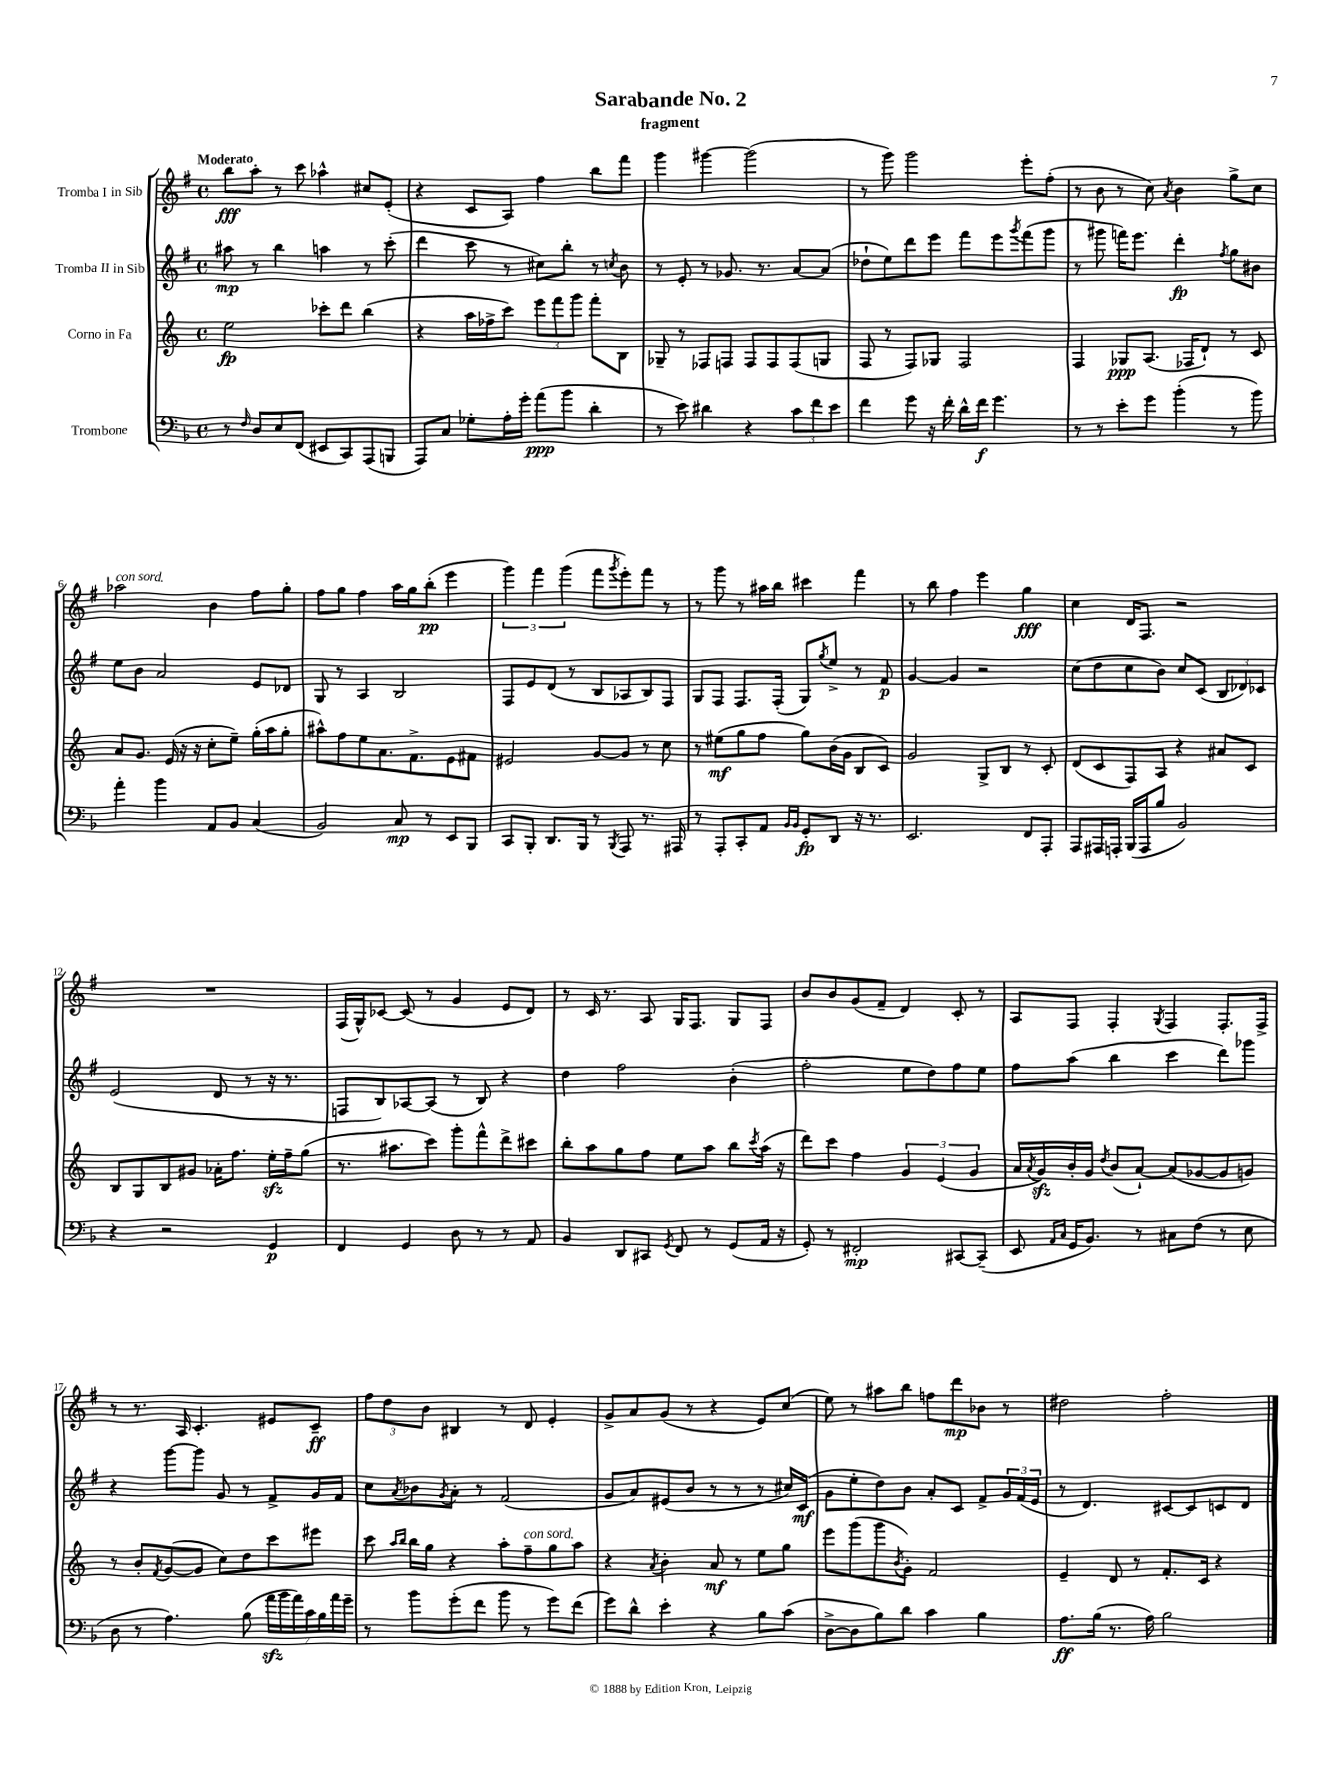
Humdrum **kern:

**kern	**kern	**kern	**kern
*staff4	*staff3	*staff2	*staff1
*clefF4	*clefG2	*clefG2	*clefG2
*k[b-]	*k[]	*k[f#]	*k[f#]
*M4/4	*M4/4	*M4/4	*M4/4
*met(c)	*met(c)	*met(c)	*met(c)
8r	2ee	8aa#	8bb
16qqF	.	.	.
8D	.	8r	8aa'
8E	.	4bb	8r
(8FF	.	.	8ccc
8EE#	8ccc-'	4aa	4aa-^^
8CC)	8ddd	.	.
(8AAA	(4bb	8r	8cc#
8BBB	.	(8ccc'	(8e'
=	=	=	=
8AAA)	4r	4ddd	4r
8C	.	.	.
8G-'	16aa	8ccc	8c
.	16ff-^	.	.
16A'	8ccc)	8r	8A)
16g'	.	.	.
(8a	12eee	8cc#)	4ff#
.	12fff	.	.
8b-	.	8bb'	.
.	12ggg	.	.
4d'	8fff'	8r	8bb
.	.	8qcc	.
.	8B	8b	8fff#
=	=	=	=
8r	8G-~	8r	4ggg
8e)	8r	8e'	.
4d#	8F-	8r	[4ggg#
.	8F	8.g-	.
4r	8F	.	(2ggg#]
.	.	8.r	.
.	8F	.	.
12c	(8F	[8a	.
12f	.	.	.
.	8G	(8a]	.
12e	.	.	.
=	=	=	=
4f	8F	8dd-`	8r
.	8r	8ee)	8ggg)
8g	8F)	8ddd	2ggg
16r	8G-	8eee	.
16f'	.	.	.
16d^^	2F	8fff#	.
16f	.	.	.
4.g	.	8eee	.
.	.	8qggg	.
.	.	(8fff#	8eee'
.	.	8ggg	(8ff#'
=	=	=	=
8r	4F	8r	8r
8r	.	8ggg#	8b
8e'	8G-	16fff)	8r
.	.	8.eee	.
8g	(8.A	.	8cc)
.	.	.	8qa
(4b-'	.	4ddd'	4b
.	16F-	.	.
.	8d`)	.	.
.	.	8qff#	.
8r	8r	8gg	8gg^
8b-)	8c	8b#	8cc
=	=	=	=
4a'	8a	8ee	2aa-
.	8.g	8b	.
4b-	.	2a	.
.	(16e	.	.
.	16r	.	.
.	16r	.	.
8AA	8cc'	.	4b
8BB-	8ee~)	.	.
(4C	(16gg'	8e	8ff#
.	16aa	.	.
.	8gg'	8d-	8gg'
=	=	=	=
2BB-)	8aa#^^)	8G	8ff#
.	8ff	8r	8gg
.	8ee	4A	4ff#
.	8.a	.	.
8C	.	2B	16aa
.	8.f^	.	16gg
8r	.	.	(8bb'
8EE	8e	.	4eee
8BBB-	8f#	.	.
=	=	=	=
8CC	2e#	8F#	6ggg)
8BBB-'	.	8e	.
.	.	.	6fff#
8.DD	.	(8d	.
.	.	.	(6ggg
.	.	8r	.
16BBB-	.	.	.
8r	[8g	8B	8fff#
8qBBB-	.	.	8qggg
8AAA	8g]	8A-	8eee')
8.r	8r	8B)	8fff#
.	8cc	8F#	8r
16AAA#	.	.	.
=	=	=	=
8r	8r	8G	8r
8AAA'	(8ee#	8F#	8ggg
8CC'	8gg	8.F#	8r
8AA	8ff	.	16aa#
.	.	(16F#'	16bb
16qqBB-	.	.	.
16qqBB-	.	.	.
8GG'	8gg)	8G)	4ccc#
.	.	8qgg	.
8DD	(16b	8ee^	.
.	16g	.	.
16r	8B	8r	4fff#
8.r	.	.	.
.	8c)	8f#	.
=	=	=	=
2.EE	2g	[4g	8r
.	.	.	8bb
.	.	4g]	4ff#
.	8G^	2r	4eee
.	8B	.	.
8FF	8r	.	4gg
8AAA'	8c'	.	.
=	=	=	=
8AAA	(8d	(8cc	4cc
16AAA#	8c	8dd	.
16AAA'	.	.	.
(16BBB-	8F)	8cc	16d
16AAA	.	.	8.F#
8B-	8A	8b)	.
2BB-)	4r	8cc	2r
.	.	(8c	.
.	8a#	12B	.
.	.	12d-)	.
.	8c	.	.
.	.	12c-	.
=	=	=	=
4r	8B	(2e	1r
.	8G	.	.
2r	8B	.	.
.	8g#	.	.
.	16a-'	8d	.
.	8.ff	.	.
.	.	8r	.
4GG	16ee'	16r	.
.	16ff~	8.r	.
.	(8gg	.	.
=	=	=	=
4FF	8.r	8F	(16F#
.	.	.	16G^^)
.	.	8B)	[8c-
.	8.aa#	.	.
4GG	.	[8A-	(8c-]
.	8ccc)	(8A-]	8r
8D	8ggg'	8r	4g
8r	8fff^^	8B)	.
8r	8ddd^	4r	8e
8AA	8ccc#	.	8d)
=	=	=	=
4BB-	8bb'	4dd	8r
.	8aa	.	16c
.	.	.	8.r
8DD	8gg	2ff#	.
8CC#	8ff	.	8A
8qGG	.	.	.
8FF	8ee	.	16G
.	.	.	8.F#
8r	8aa	.	.
(8GG	8bb	(4b'	8G
.	8qccc	.	.
16AA	(16aa	.	8F#
16r	16r	.	.
=	=	=	=
8GG')	8ddd)	2ff#'	8b
8r	8ccc	.	8b
2FF#'	4ff	.	(8g
.	.	.	8f#~
.	6g	8ee	4d)
.	.	8dd)	.
.	(6e	.	.
[8CC#	.	8ff#	8c'
.	6g	.	.
(8CC#~]	.	8ee	8r
=	=	=	=
8EE	16a	8ff#	8A
.	8qa	.	.
.	16g)	.	.
16qqAA	.	.	.
16qqC	.	.	.
16GG	16b'	(8aa	8F#
8.BB-)	16g	.	.
.	8qdd	.	.
.	(8b	4bb	4F#'
8r	[8a`)	.	.
.	.	.	8qG
8C#	(8a]	4ccc	4F#
(8F	[8g-	.	.
8r	8g-]	8ddd)	8.F#'
8E	8g)	8ggg-	.
.	.	.	16F#^
=	=	=	=
8D	8r	4r	8r
8r	8b'	.	8.r
.	8qf	.	.
4.A)	([8g	[8ggg	.
.	.	.	16A
.	8g]	8ggg]	4.c'
.	8cc)	8g	.
(8B-	8dd	8r	.
28a	8ccc	8f#^	8e#
28b-	.	.	.
28a)	.	.	.
28c	.	.	.
.	8eee#	16g	8c~
28B-	.	.	.
28a	.	.	.
.	.	16f#	.
28g~	.	.	.
=	=	=	=
8r	8ccc	8cc	12ff#
.	.	.	12dd
.	16qqaa	.	.
.	16qqbb	8qa	.
8b-	16bb	8b-	.
.	.	.	12b
.	16gg	.	.
.	.	8qg	.
(8g'	4r	8a'	4B#
8f	.	8r	.
8b-	8aa'	(2f#	8r
8r	8ff~	.	8d
8g)	8gg	.	4e'
(8f	8aa	.	.
=	=	=	=
8g)	4r	8g	8g^
8d^^	.	8a)	8a
.	8qa	.	.
4e'	4b'	(8e#	(8g
.	.	8b	8r
4r	8a	8r	4r
.	8r	8r	.
8B-	8ee	8r	8e)
(8c	8gg	16cc#)	(8cc
.	.	(16c	.
=	=	=	=
[8D^	8eee	8g	8ee)
8D]	(8ggg	8ee'	8r
8B-)	8ggg	8dd)	8aa#
.	8qb	.	.
8d	8g')	8b	8bb
4c	2f	8a'	8ff
.	.	8c	8ddd
4B-	.	8f#^	8b-
.	.	24g	8r
.	.	(24f#	.
.	.	24e	.
=	=	=	=
8.A	4e~	8r	2dd#
.	.	4.d)	.
(16B-	.	.	.
8.r	8d	.	.
.	8r	.	.
16A)	.	.	.
2B-	8.f'	[8c#	2ff#'
.	.	8c#]	.
.	16c	.	.
.	4r	8c	.
.	.	8d	.
==	==	==	==
*-	*-	*-	*-
